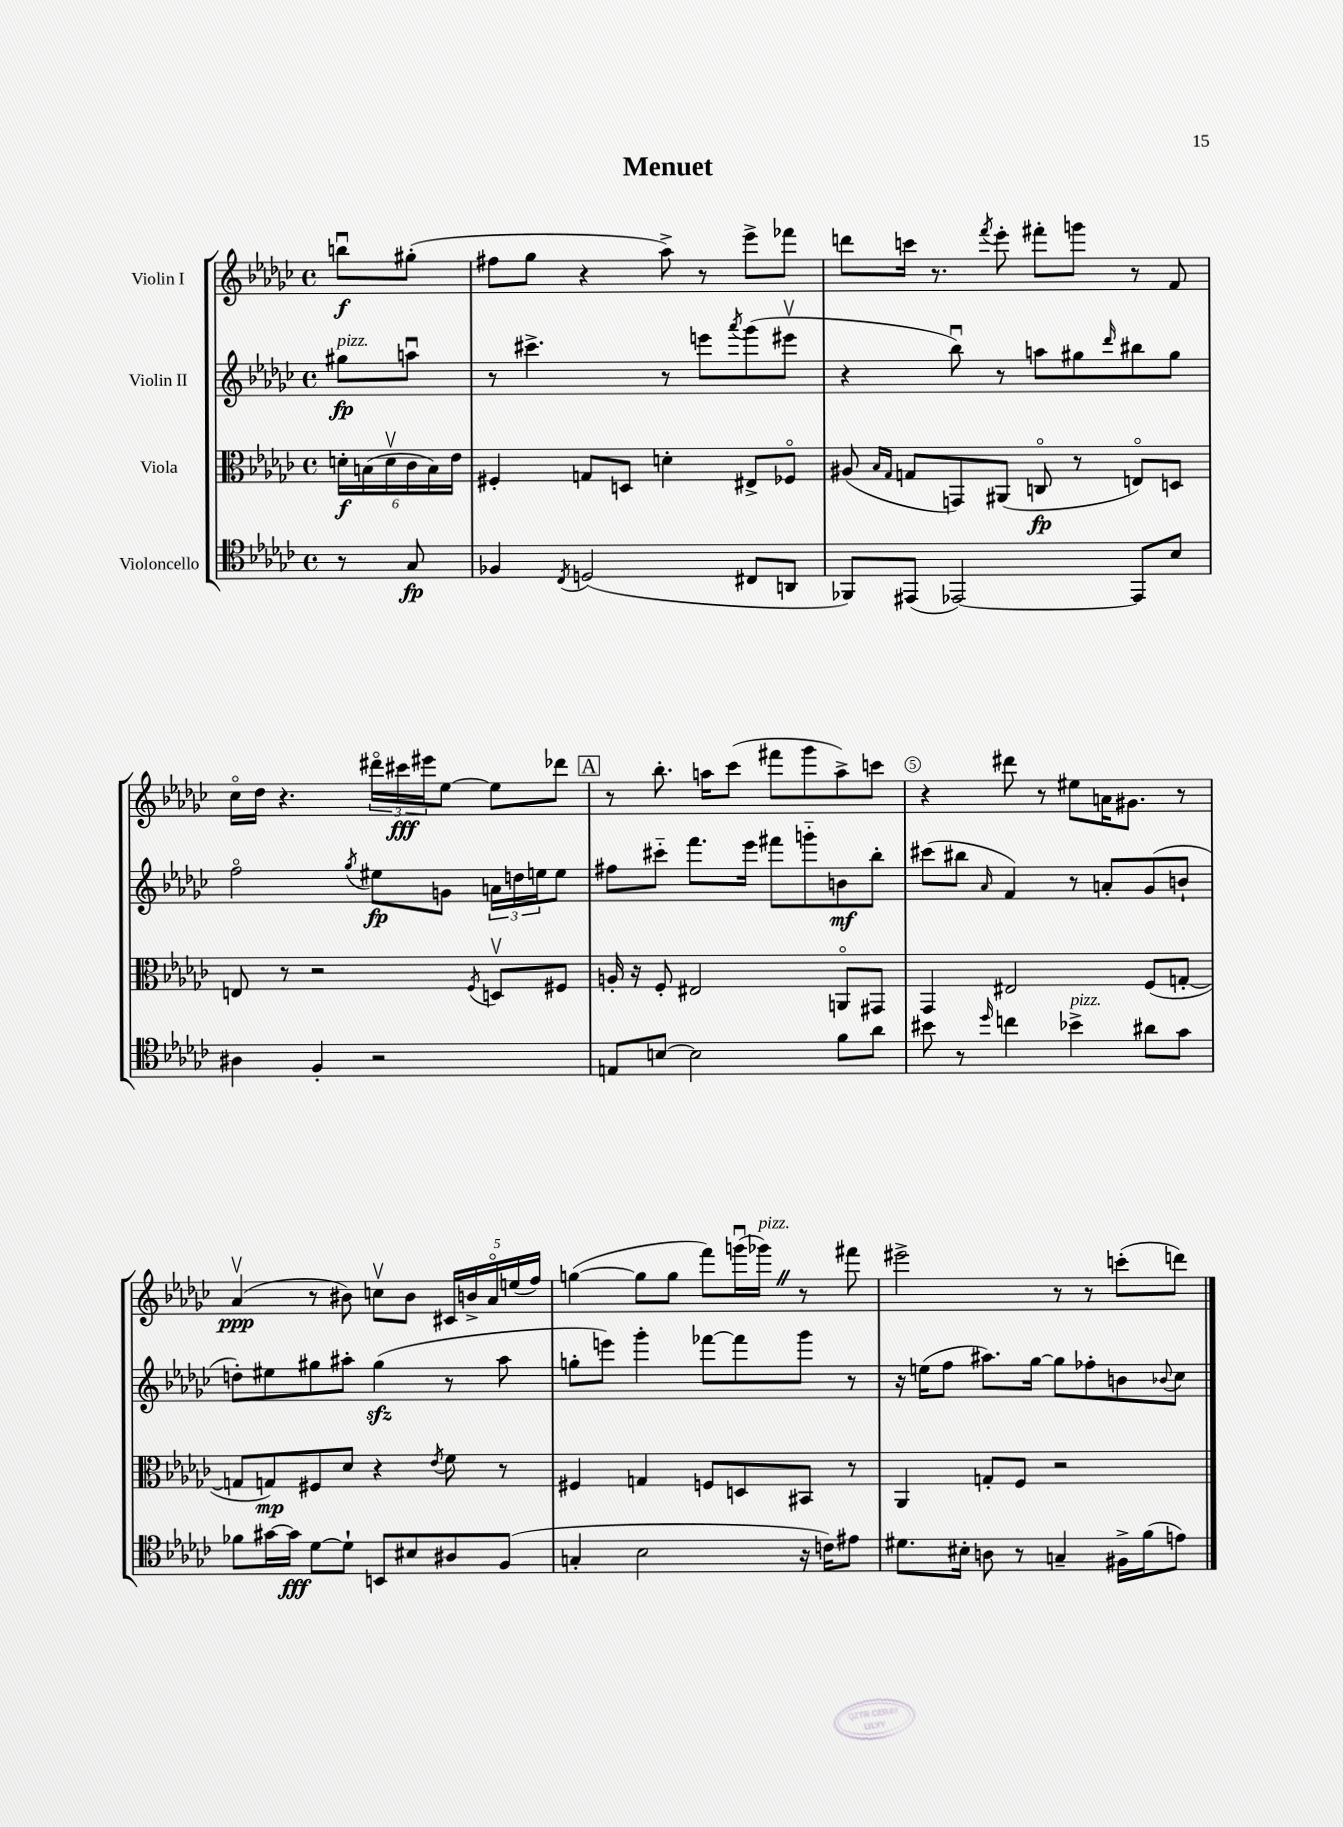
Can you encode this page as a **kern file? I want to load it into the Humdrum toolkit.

**kern	**dynam	**kern	**dynam	**kern	**dynam	**kern	**dynam
*part4	*part4	*part3	*part3	*part2	*part2	*part1	*part1
*staff4	*staff4	*staff3	*staff3	*staff2	*staff2	*staff1	*staff1
*I"Violoncello	*	*I"Viola	*	*I"Violin II	*	*I"Violin I	*
*clefC4	*	*clefC3	*	*clefG2	*	*clefG2	*
*k[b-e-a-d-g-c-]	*	*k[b-e-a-d-g-c-]	*	*k[b-e-a-d-g-c-]	*	*k[b-e-a-d-g-c-]	*
*M4/4	*	*M4/4	*	*M4/4	*	*M4/4	*
*met(c)	*	*met(c)	*	*met(c)	*	*met(c)	*
=	=	=	=	=	=	=	=
!	!	!	!	!LO:TX:a:i:t=pizz.	!	!	!
8r	.	24dn'\LL	f	8gg#X\L	fp	8bbnu\L	f
.	.	(24Bn\	.	.	.	.	.
.	.	24dv\	.	.	.	.	.
8G-/	fp	24c-\	.	8aanu\J	.	(8gg#X'\J	.
.	.	24B\)	.	.	.	.	.
.	.	24e-\JJ	.	.	.	.	.
=1	=1	=1	=1	=1	=1	=1	=1
4F-X/	.	4F#X'/	.	8r	.	8ff#X\L	.
.	.	.	.	4.ccc#X^\	.	8gg-\J	.
8qC-/	.	.	.	.	.	.	.
(2Dn/	.	8Gn/L	.	.	.	4r	.
.	.	8Dn/J	.	.	.	.	.
.	.	4dn'\	.	8r	.	8aa-^\)	.
.	.	.	.	8eeen\L	.	8r	.
.	.	.	.	8qaaa-/	.	.	.
8C#X/L	.	8E#X^/L	.	(8ggg-\	.	8eee-^\L	.
8AAn/J	.	8F-X/J	.	8eee#Xv\J	.	8fff-X\J	.
=2	=2	=2	=2	=2	=2	=2	=2
8FF-X/L)	.	(8A#X/	.	4r	.	8dddn\L	.
.	.	16qqB-/LL	.	.	.	.	.
.	.	16qqG-/JJ	.	.	.	.	.
(8EE#X/J	.	8Gn/L	.	.	.	16cccn\Jk	.
.	.	.	.	.	.	8.r	.
[2EE-X/)	.	8GGn/)	.	8bb-u\)	.	.	.
.	.	.	.	.	.	8qfff/	.
.	.	(8AA#X/J	.	8r	.	8eee-'\	.
.	.	8Cn/	fp	8aan\L	.	8fff#X'\L	.
.	.	8r	.	8gg#X\	.	8gggn\J	.
.	.	.	.	16qqddd-/	.	.	.
8EE-/L]	.	8En/L)	.	8bb#X\	.	8r	.
8B-/J	.	8Dn/J	.	8gg#\J	.	8f/	.
!!LO:LB:g=z
=3	=3	=3	=3	=3	=3	=3	=3
4A#X\	.	8En/	.	2ff\	.	16cc-\LL	.
.	.	.	.	.	.	16dd-\JJ	.
.	.	8r	.	.	.	4.r	.
4F'/	.	2r	.	.	.	.	.
.	.	.	.	8qgg-/	.	.	.
2r	.	.	.	8ee#X\L	fp	24ddd#X\LL	.
.	.	.	.	.	.	24ccc#X\	fff
.	.	.	.	.	.	24eee#X\J	.
.	.	.	.	8gn\J	.	[8ee-\J	.
.	.	8qF/	.	.	.	.	.
.	.	8Dnv/L	.	24an\LL	.	8ee-\L]	.
.	.	.	.	24ddn\	.	.	.
.	.	.	.	24een\J	.	.	.
.	.	8F#X/J	.	8ee\J	.	8ddd-X\J	.
!!LO:REH:place=s1:t=A
=4	=4	=4	=4	=4	=4	=4	=4
8En/L	.	16An'/	.	8ff#X\L	.	8r	.
.	.	16r	.	.	.	.	.
[8Bn/J	.	8F'/	.	8ccc#X\J	.	8.bb-'\	.
2B\]	.	2E#X/	.	8.fff\L	.	.	.
.	.	.	.	.	.	16aan\KL	.
.	.	.	.	.	.	(8ccc-\J	.
.	.	.	.	16eee-\Jk	.	.	.
.	.	.	.	8fff#X\L	.	8fff#X\L	.
.	.	.	.	8gggn\	.	8ggg-\	.
8f\L	.	8AAn/L	.	8bn\	mf	8aa^\)	.
8a-\J	.	8GG#X/J	.	8bb-'\J	.	8cccn\J	.
=5	=5	=5	=5	=5	=5	=5	=5
8b#X\	.	4GG-/	.	(8ccc#X\L	.	4r	.
8r	.	.	.	8bb#X\J	.	.	.
16qqdd-/	.	.	.	16qqa-/	.	.	.
4ccn\	.	2E#X/	.	4f/)	.	8ddd#X\	.
.	.	.	.	.	.	8r	.
!LO:TX:a:i:t=pizz.	!	!	!	!	!	!	!
4b-X^\	.	.	.	8r	.	8ee#X\L	.
.	.	.	.	8an'/L	.	16an\K	.
.	.	.	.	.	.	8.g#X\J	.
8a#X\L	.	(8F/L	.	(8g-/	.	.	.
8g-\J	.	[8Gn'/J	.	8bn`/J	.	8r	.
!!LO:LB:g=z
=6	=6	=6	=6	=6	=6	=6	=6
8f-X\L	.	8Gn/L]	.	8ddn'\L)	.	(4a-v/	ppp
[16g#X\L	.	8Gn/)	mp	8ee#X\	.	.	.
16g#\JJ]	fff	.	.	.	.	.	.
[8d-\L	.	8F#X/	.	8gg#X\	.	8r	.
8d-`\J]	.	8d-/J	.	8aa#X'\J	.	8b#X\)	.
8BBn/L	.	4r	.	(4gg#zz\	.	8ccnv\L	.
8B#X/	.	.	.	.	.	8b#\J	.
.	.	8qe-/	.	.	.	.	.
8A#X/	.	8f\	.	8r	.	20c#X/LL	.
.	.	.	.	.	.	20bn^/	.
.	.	.	.	.	.	20a-/	.
(8F/J	.	8r	.	8aa#\	.	.	.
.	.	.	.	.	.	(20een/	.
.	.	.	.	.	.	20ff/JJ)	.
=7	=7	=7	=7	=7	=7	=7	=7
4Gn'/	.	4F#X/	.	8ggn'\L	.	([4ggn\	.
.	.	.	.	8eeen\J)	.	.	.
2B-\	.	4Gn/	.	4ggg-'\	.	8gg\L]	.
.	.	.	.	.	.	8gg\J	.
.	.	8Fn/L	.	[8fff-X\L	.	8fff\L)	.
.	.	8Dn/	.	8fff-\]	.	(16gggnu\L	.
!	!	!	!	!	!	!LO:TX:a:i:t=pizz.	!
.	.	.	.	.	.	16ggg-XZ\JJ)	.
16r	.	8BB#X/J	.	8ggg-\J	.	8r	.
16cn\KL)	.	.	.	.	.	.	.
8e#X\J	.	8r	.	8r	.	8fff#X\	.
=8	=8	=8	=8	=8	=8	=8	=8
8.d#X\L	.	4AA-/	.	16r	.	2eee#X^\	.
.	.	.	.	(16een\KL	.	.	.
.	.	.	.	8ff\J	.	.	.
16B#X'\Jk	.	.	.	.	.	.	.
8An\	.	8Gn'/L	.	8.aa#X\L)	.	.	.
8r	.	8F/J	.	.	.	.	.
.	.	.	.	[16gg-\Jk	.	.	.
4Gn~/	.	2r	.	8gg-\L]	.	8r	.
.	.	.	.	8ff-X'\	.	8r	.
16F#X^\LL	.	.	.	8bn\	.	(8cccn'\L	.
(16f\J	.	.	.	.	.	.	.
.	.	.	.	8qqb-X/	.	.	.
8en\J)	.	.	.	8cc-\J	.	8dddn\J)	.
==	==	==	==	==	==	==	==
*-	*-	*-	*-	*-	*-	*-	*-
